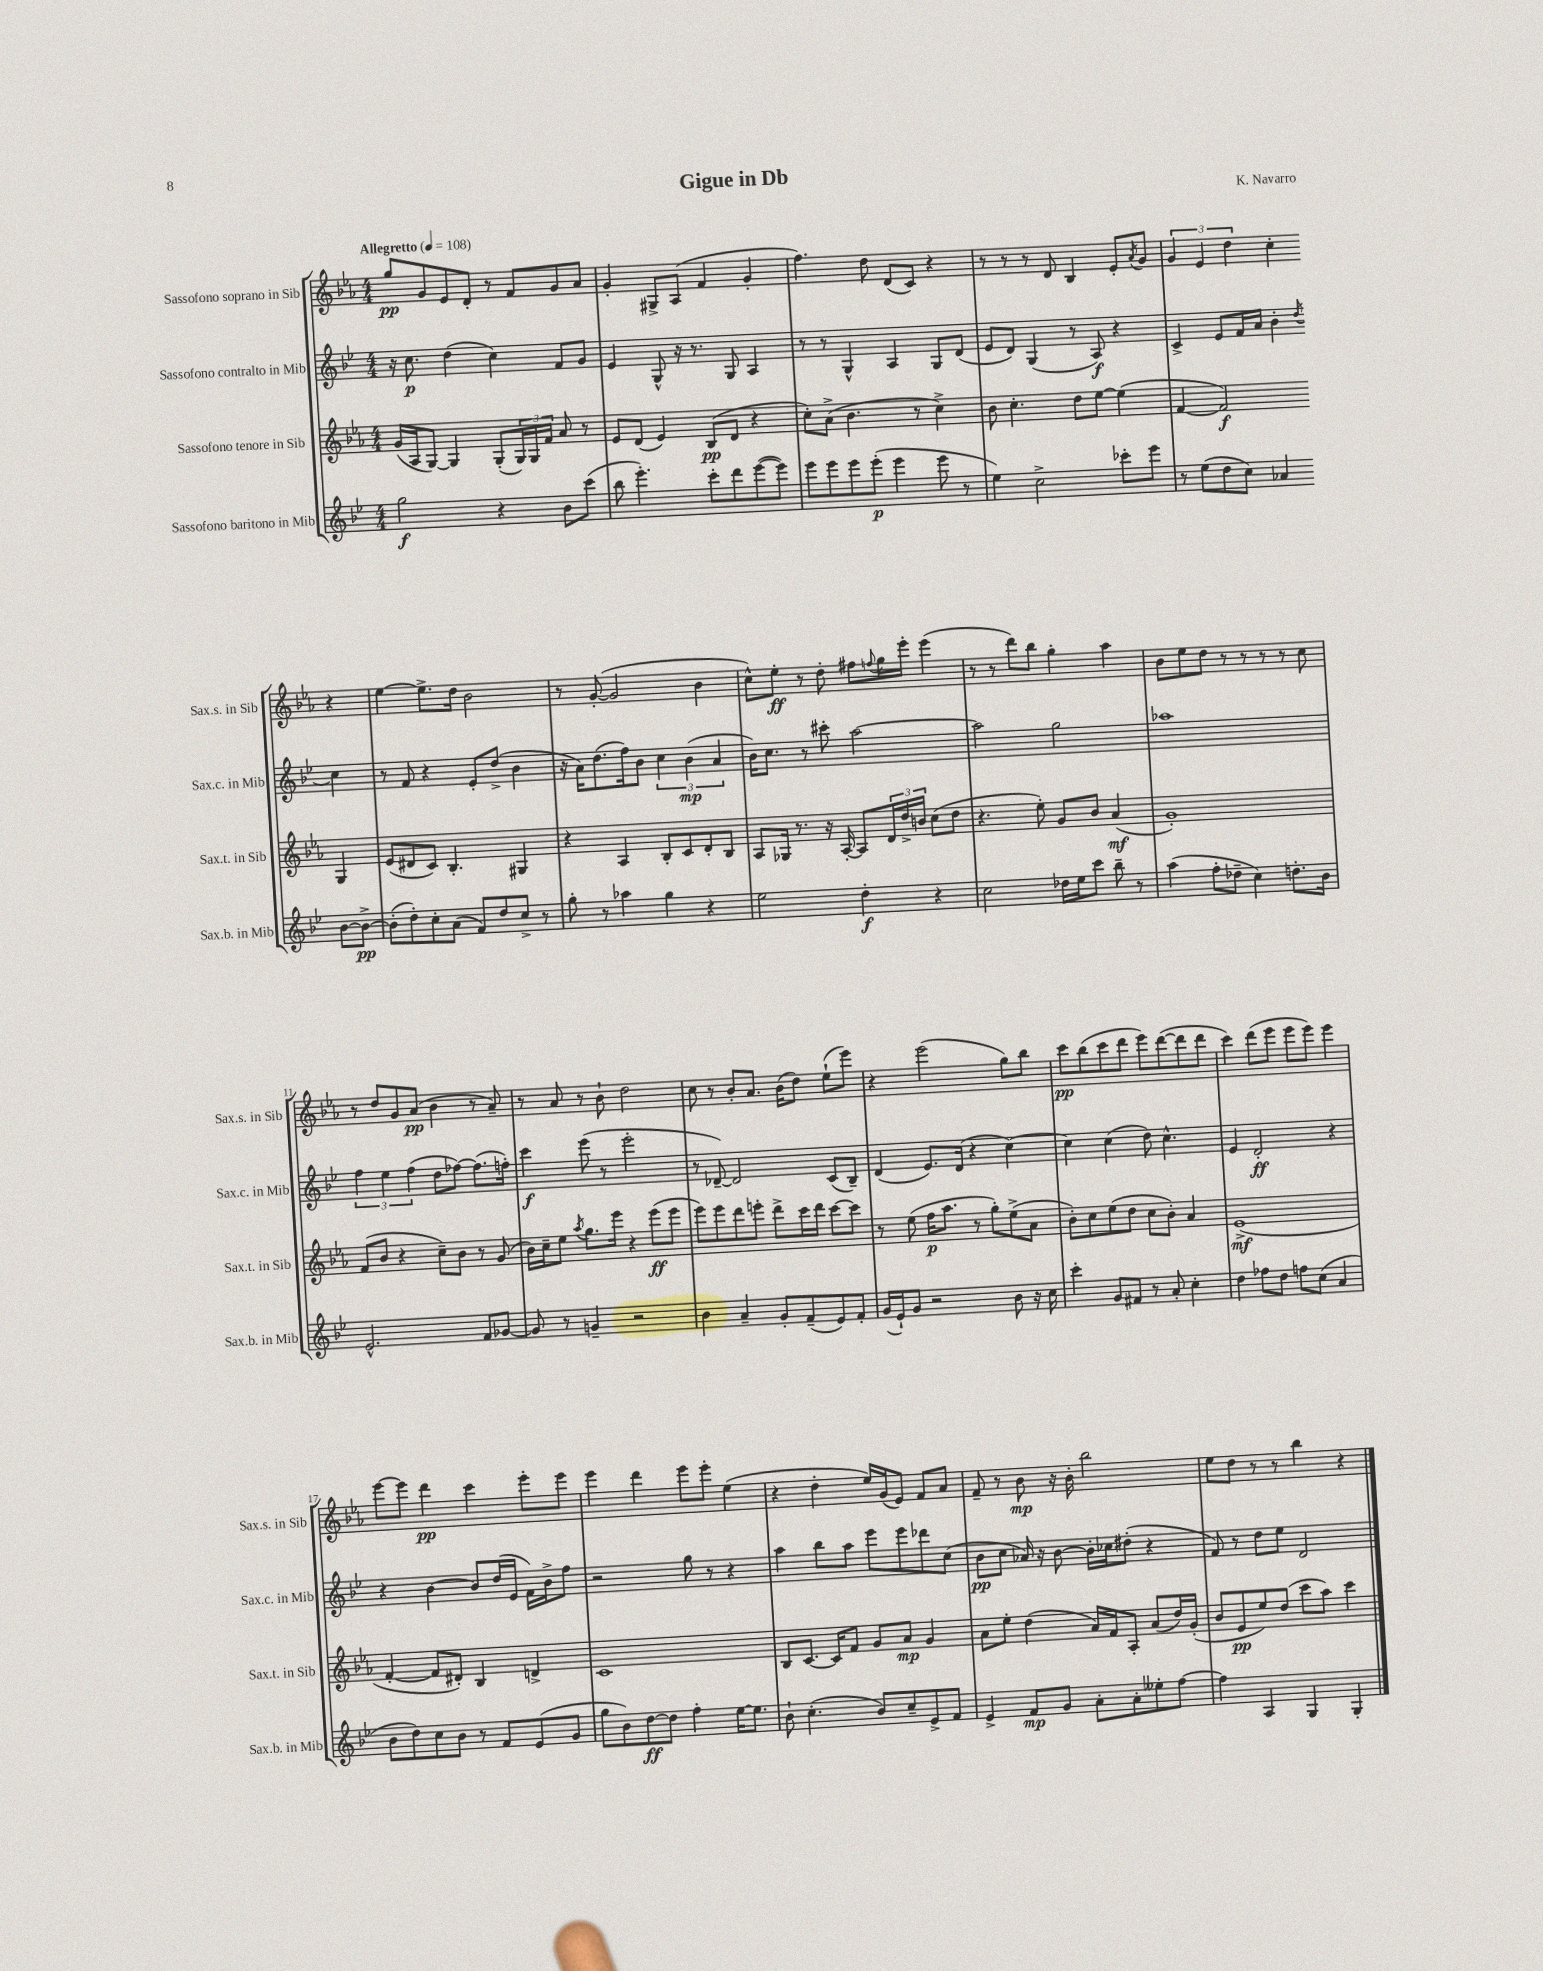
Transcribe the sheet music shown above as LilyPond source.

\header { title = "Gigue in Db" composer = "K. Navarro" }
<<
\new StaffGroup <<
\new Staff = "s0" \with { instrumentName = "Sassofono soprano in Sib" shortInstrumentName = "Sax.s. in Sib" } {
    \clef treble \key ees \major \numericTimeSignature \time 4/4 \tempo "Allegretto" 4 = 108
    g''8\pp g'8 ees'8 d'8-. r8 f'8 g'8 aes'8 |
    g'4-. gis8-> aes8( f'4 g'4-. |
    f''4.) d''8 d'8( c'8) r4 |
    r8 r8 r8 d'8 bes4 ees'8-. \acciaccatura { aes'8 } g'8 |
    \tuplet 3/2 { g'4 ees'4 d''4 } c''4-. r4 |
    ees''4~ ees''8.-> d''16 bes'2 |
    r8 g'8~-.( g'2 bes'4 |
    c''8-^) ees''8-.\ff r8 d''8-. fis''8 \appoggiatura { f''8 } g''16 ees'''16-. ees'''4( |
    r8 r8 d'''8) bes''8 g''4-. aes''4 |
    bes'8 ees''8 d''8 r8 r8 r8 r8 c''8 |
    r8 d''8 g'8 aes'8\pp( bes'4 r8 aes'8--) |
    r8 aes'8 r8 bes'8-! d''2 |
    c''8 r8 bes'8-. aes'8. bes'16( d''8) ees''8-!( ees'''8) |
    r4 ees'''2( g''8) bes''8 |
    c'''8\pp bes''8( c'''8 d'''8 ees'''8) d'''8~( d'''8 d'''8 |
    c'''4) d'''8( ees'''8 ees'''8 ees'''8) ees'''4 |
    ees'''8~ ees'''8 d'''4\pp c'''4 ees'''8-. ees'''8 |
    ees'''4 d'''4 ees'''8 ees'''8-. ees''4( |
    r4 d''4-. ees''16) g'16( ees'8) f'8 aes'8 |
    f'8-- r8 bes'8\mp r16 bes'16-. bes''2 |
    ees''8 d''8 r8 r8 bes''4 r4 \bar "|." |
}
\new Staff = "s1" \with { instrumentName = "Sassofono contralto in Mib" shortInstrumentName = "Sax.c. in Mib" } {
    \clef treble \key bes \major \numericTimeSignature \time 4/4
    r16 c''8.\p d''4( c''4) f'8 g'8 |
    ees'4 g8-^ r16 r8. g8 a4 |
    r8 r8 g4-^ a4 g8 d'8( |
    ees'8 d'8) g4( r8 a8\f) r4 |
    c'4-> ees'8 f'16 a'16 bes'4-. \acciaccatura { d''8 } c''4 |
    r8 f'8 r4 ees'8-. d''8->( bes'4 |
    r16 a'16) d''8.( f''16) bes'8 \tuplet 3/2 { c''4 bes'4\mp( a'4 } |
    bes'16) c''8. r8 cis'''8-. a''2~ |
    a''2 g''2 |
    aes''1 |
    \tuplet 3/2 { f''4 ees''4 f''4( } d''8 fes''8~) fes''8.( f''16-.) |
    c'''4\f ees'''8( r8 ees'''2-. |
    r8 des'8~--) des'2 c'8( bes8--) |
    d'4( ees'8.) d'16( r4 c''4~) |
    c''4 c''4( d''8) c''4.-^ |
    ees'4 d'2-.\ff r4 |
    r4 bes'4~ bes'8 d''16( ees'16 f'16) bes'16-> f''8 |
    r2 g''8 r8 r4 |
    a''4 bes''8 a''8 ees'''8 ees'''8 des'''8 c''8( |
    bes'8\pp c''8 aes'16) r16 bes'8~ bes'16-. ces''16 dis''8-.( r4 |
    f'8) r8 d''8 ees''8 d'2 \bar "|." |
}
\new Staff = "s2" \with { instrumentName = "Sassofono tenore in Sib" shortInstrumentName = "Sax.t. in Sib" } {
    \clef treble \key ees \major \numericTimeSignature \time 4/4
    g'16( aes16 g8~) g4 g8-.( \tuplet 3/2 { g16) g16 f'16 } aes'8 r8 |
    ees'8 d'8( ees'4) bes8\pp( d'8 r4 |
    c''8-.) aes'8->( bes'4. r8 c''4->) |
    bes'8 c''4.-. d''8 ees''8~ ees''4( |
    f'4~ f'2\f) g4 |
    ees'8( dis'8 c'8) bes4.-. gis4 |
    r4 aes4 bes8-. c'8 d'8-. bes8 |
    aes8 ges16 r8. r16 aes16~-. aes8 \tuplet 3/2 { d'16 d''16-> b'16 } c''8( d''8 |
    r4. ees''8-.) g'8 bes'8 aes'4\mf( |
    g'1-.) |
    f'8( bes'8 r4 c''8--) bes'8 r8 g'8( |
    bes'16) c''16-- ees''8 \acciaccatura { aes''8 } g''8. ees'''16 r4 ees'''8\ff( ees'''8 |
    ees'''8) ees'''8 d'''8 e'''8-. d'''8-> c'''16 d'''16 c'''8~ c'''8 |
    r8 ees''8( f''16\p aes''8. r8 g''8-.) ees''8->( aes'8 |
    bes'8-.) c''8 ees''8( d''8 c''8 bes'8-.) aes'4 |
    ees'1->\mf( |
    f'4~-. f'8 dis'8-.) bes4 d'4-> |
    c'1 |
    bes8 c'8.~ c'16 f'8 g'8 aes'8\mp g'4 |
    aes'8 ees''8-. d''4( aes'16) f'16 aes8-. aes'8( d''16) g'16-.( |
    bes'8 ees'8\pp ees''8) d''8( c'''8 aes''8) c'''4 \bar "|." |
}
\new Staff = "s3" \with { instrumentName = "Sassofono baritono in Mib" shortInstrumentName = "Sax.b. in Mib" } {
    \clef treble \key bes \major \numericTimeSignature \time 4/4
    g''2\f r4 bes'8 c'''8( |
    bes''8 ees'''4.-.) c'''8-. d'''8 ees'''8~( ees'''8) |
    ees'''8 ees'''8 ees'''8 ees'''8-.\p( ees'''4 ees'''8 r8 |
    ees''4) c''2-> ces'''8-. ees'''8 |
    r8 ees''8( d''8 c''8) aes'4 bes'8~ bes'8~->\pp |
    bes'8-.( d''8-.) c''8-. a'8( f'8) d''8 c''8-> r8 |
    g''8-. r8 aes''4 g''4 r4 |
    ees''2 d''4-.\f r4 |
    c''2 des''16 ees''16 c'''8 bes''8-- r8 |
    a''4( f''8-. des''8-- c''4) d''8.-. bes'16 |
    ees'2.-^ f'8 ges'8~ |
    ges'8 r8 g'4-- r2 |
    bes'4 a'4-- g'8-. f'8--( ees'8) f'8-. |
    g'16( ees'16-!) g'8 r2 bes'8 r16 c''16 |
    c'''4-. g'8 fis'8 r8 a'8-. c''4-. |
    d''4 fes''8 d''8 f''8 c''8( a'4 |
    bes'8 d''8) c''8 bes'8 r8 f'8 ees'8( g'8 |
    g''8 bes'8) d''8~\ff d''8 f''4-. ees''16~ ees''8. |
    bes'8-! c''4.-.( bes'8) c''8-- ees'8-> f'8 |
    ees'4-> f'8\mp g'8 a'8-. a'8-. eeses''8-. f''8~ |
    f''4 a4 g4 g4-. \bar "|." |
}
>>
>>
